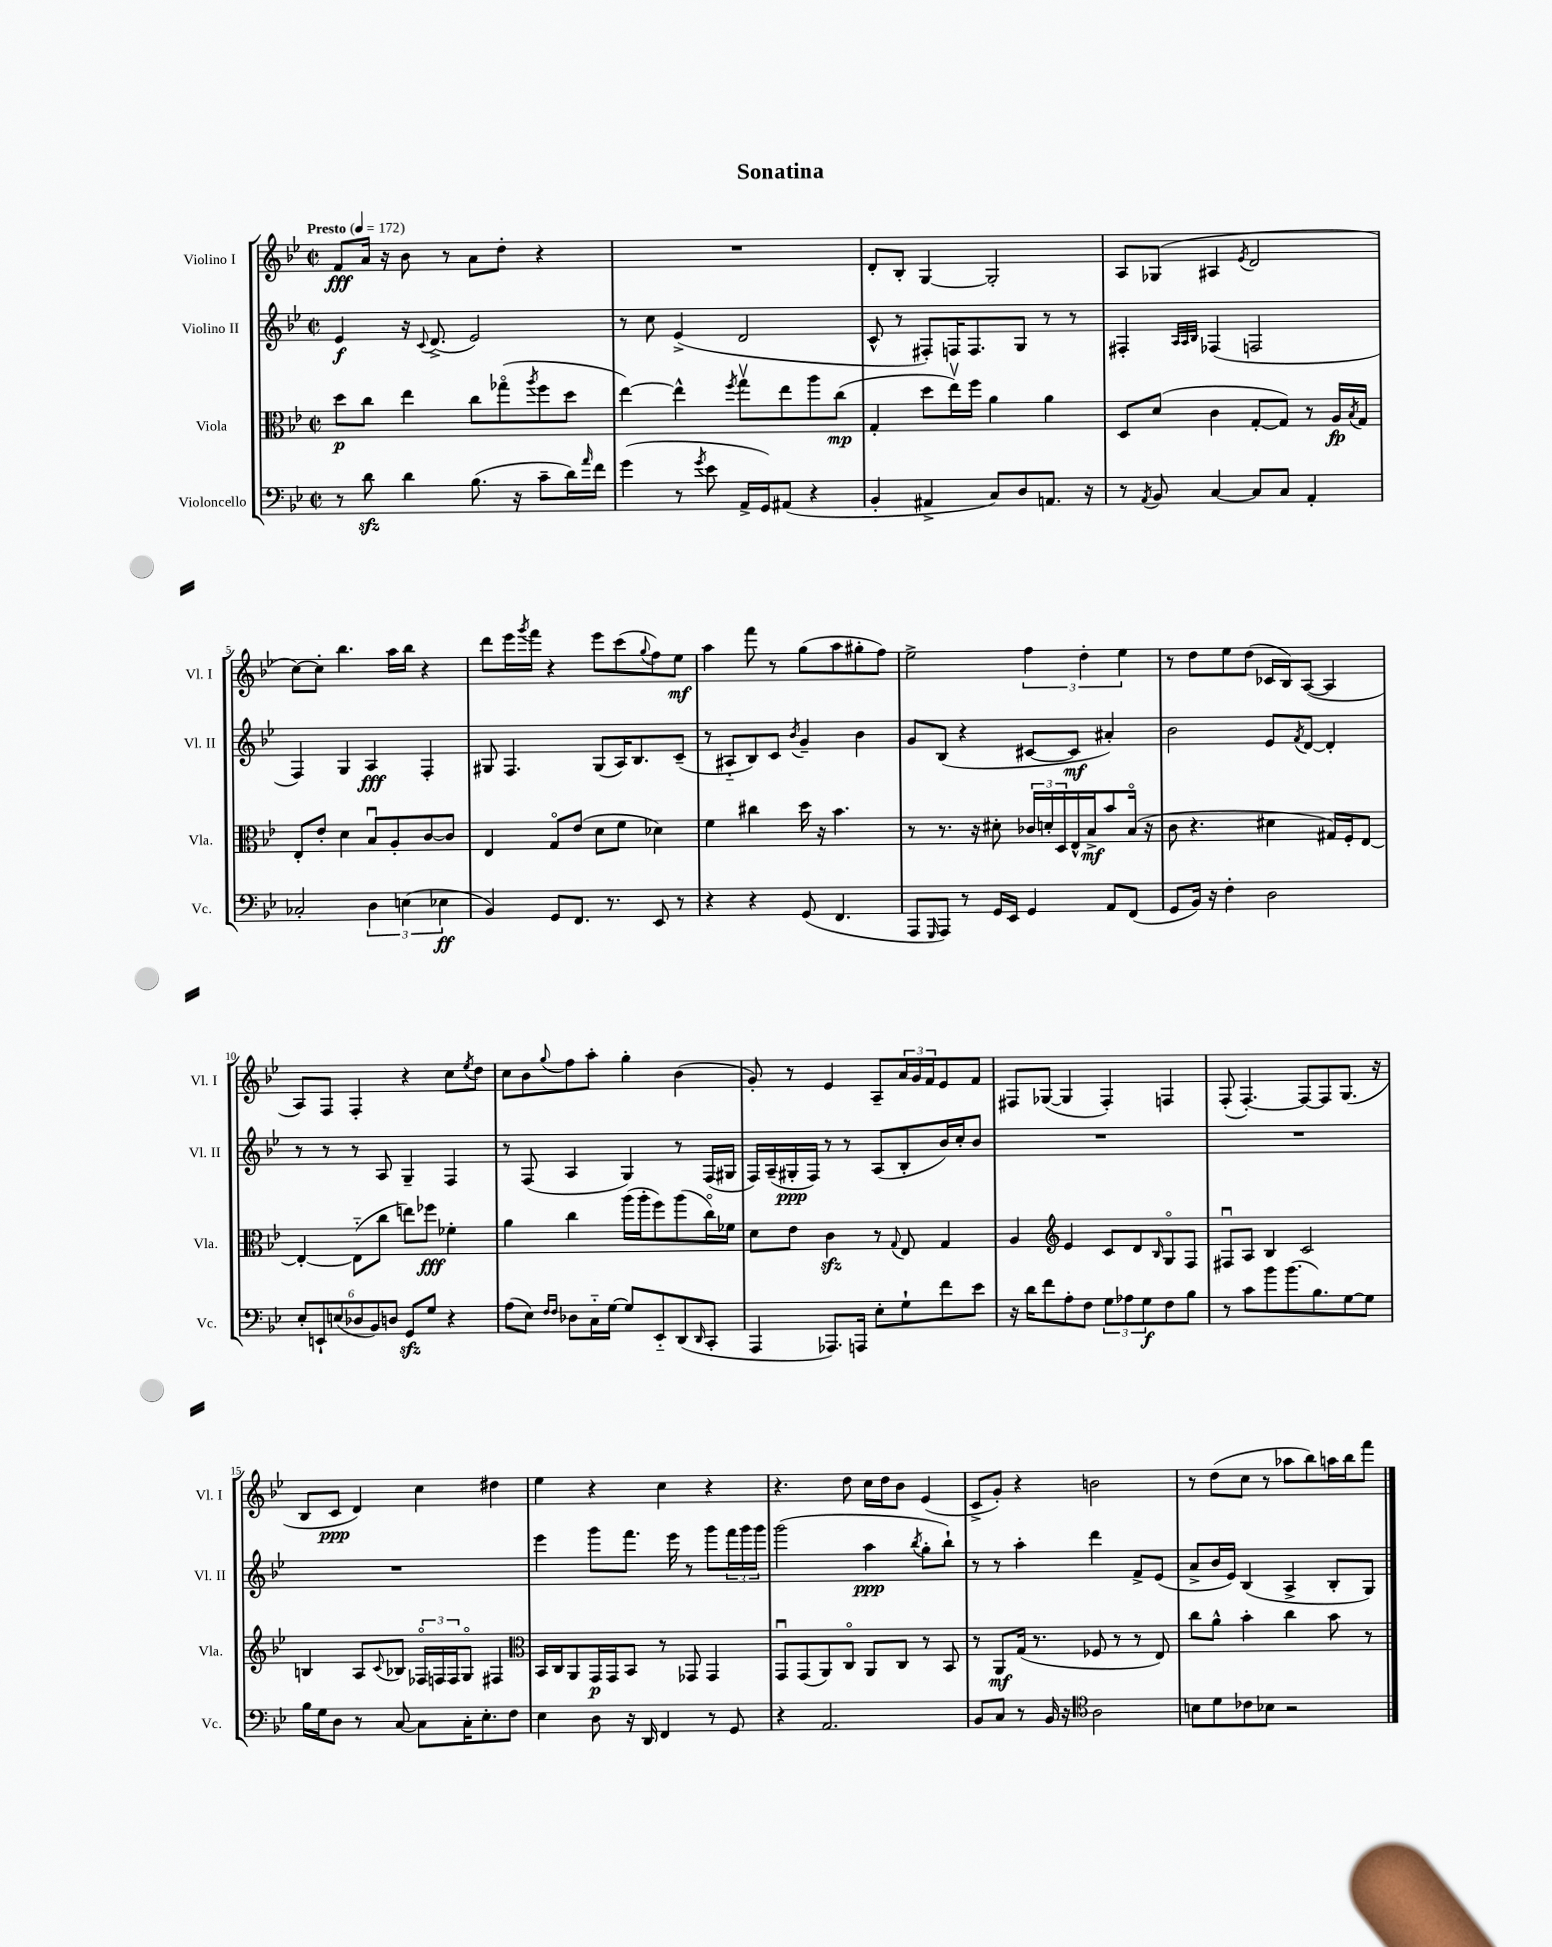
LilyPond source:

\header { title = "Sonatina" }
<<
\new StaffGroup <<
\new Staff = "s0" \with { instrumentName = "Violino I" shortInstrumentName = "Vl. I" } {
    \clef treble \key bes \major \defaultTimeSignature \time 2/2 \tempo "Presto" 4 = 172
    f'8\fff a'16 r16 bes'8 r8 a'8 d''8-. r4 |
    R1 |
    d'8-. bes8-. g4~ g2-. |
    a8 ges8( ais4 \acciaccatura { ees'8 } d'2 |
    c''8~) c''8-. bes''4. a''16 bes''16 r4 |
    d'''8 ees'''16 \acciaccatura { g'''8 } f'''16 r4 ees'''8 c'''8( \appoggiatura { g''8 } f''8) ees''8\mf |
    a''4 f'''8 r8 g''8( a''8 gis''8-. f''8) |
    ees''2-> \tuplet 3/2 { f''4 d''4-. ees''4 } |
    r8 d''8 ees''8 d''8( ces'16 bes16) a8~( a4 |
    a8) f8 f4-. r4 c''8 \acciaccatura { ees''8 } d''8 |
    c''8 bes'8 \appoggiatura { g''8 } f''8 a''8-. g''4-. bes'4( |
    g'8-.) r8 ees'4 a8-- \tuplet 3/2 { a'16 g'16 f'16 } ees'8 f'8 |
    fis8 ges8~( ges4 fis4-.) f4 |
    f8-.( f4.~-.) f8~ f8 g8.( r16 |
    bes8 c'8\ppp d'4) c''4 dis''4 |
    ees''4 r4 c''4 r4 |
    r4. d''8 c''16 d''16 bes'8 ees'4( |
    c'8-> g'8-.) r4 b'2 |
    r8 d''8( c''8 r8 aes''8 bes''8) a''16 bes''16 f'''8 \bar "|." |
}
\new Staff = "s1" \with { instrumentName = "Violino II" shortInstrumentName = "Vl. II" } {
    \clef treble \key bes \major \defaultTimeSignature \time 2/2
    ees'4\f r16 \appoggiatura { c'8 } d'8.->( ees'2) |
    r8 c''8 ees'4->( d'2 |
    c'8-^ r8 fis8-.) f16 f8. g8 r8 r8 |
    fis4-. \grace { a32 a32 bes32 } fes4( f2 |
    f4) g4 a4\fff f4-. |
    gis8 f4. gis8( a16) bes8. c'8--( |
    r8 ais8-_ bes8) c'8 \acciaccatura { bes'8 } g'4-- bes'4 |
    g'8 bes8( r4 cis'8~ cis'8\mf ais'4-.) |
    bes'2 ees'8 \acciaccatura { f'8 } d'8~ d'4-. |
    r8 r8 r8 a8 g4-- f4 |
    r8 f8( a4 g4) r8 f16( gis16 |
    f16) a16--( gis16-.\ppp f16) r8 r8 a8( bes8-. bes'16) c''16-. bes'8 |
    R1 |
    R1 |
    R1 |
    ees'''4 g'''8 f'''8. ees'''16 r8 g'''8 \tuplet 3/2 { f'''16 g'''16 g'''16 } |
    g'''2( a''4\ppp \acciaccatura { bes''8 } g''8-. bes''8-!) |
    r8 r8 a''4-. d'''4 f'8-> ees'8( |
    a'8-> bes'16 ees'16) bes4( a4-> bes8-. g8) \bar "|." |
}
\new Staff = "s2" \with { instrumentName = "Viola" shortInstrumentName = "Vla." } {
    \clef alto \key bes \major \defaultTimeSignature \time 2/2
    d''8\p c''8 ees''4 c''8 ges''8\flageolet( \acciaccatura { a''8 } f''8 d''8 |
    ees''4~) ees''4-^ \acciaccatura { f''8 } g''8\upbow ees''8 a''8 c''8\mp( |
    g4-. d''8 ees''16\upbow) f''16 a'4 a'4 |
    d8 d'8( c'4 g8~-. g8) r8 a16\fp \acciaccatura { bes8 } g16 |
    ees8-. ees'8-. d'4 bes8\downbow a8-. c'8~ c'8 |
    ees4 g8\flageolet ees'8( d'8 f'8 des'4) |
    f'4 cis''4 d''16 r16 bes'4. |
    r8 r8. r16 dis'8-. \tuplet 3/2 { ces'16 d'16-. d16 } ees16-^ bes16->\mf bes'8 bes16\flageolet( r16 |
    c'8 r4. dis'4 gis16) f16-. ees8~ |
    ees4~-. ees8-_( c''8 e''8) fes''8\fff fes'4-. |
    a'4 c''4 a''16( a''16-. f''8) a''8( c''16\flageolet) fes'16 |
    d'8 ees'8 c'4\sfz r8 \appoggiatura { g8 } ees8 g4 |
    a4 \clef treble ees'4 c'8 d'8 \grace { bes16 } g8\flageolet f8 |
    fis8\downbow a8 bes4 c'2 |
    b4 a8 \appoggiatura { c'8 } bes8 \tuplet 3/2 { fes16\flageolet f16 f16 } g8\flageolet fis4 |
    \clef alto bes,16 c16 a,8 g,16\p g,16 bes,8 r8 ges,8 ges,4 |
    g,8\downbow g,8( a,8) c8\flageolet a,8 c8 r8 bes,8 |
    r8 a,8\mf g16( r8. fes8 r8 r8 ees8) |
    c''8 a'8-^ bes'4-. c''4 bes'8 r8 \bar "|." |
}
\new Staff = "s3" \with { instrumentName = "Violoncello" shortInstrumentName = "Vc." } {
    \clef bass \key bes \major \defaultTimeSignature \time 2/2
    r8 d'8\sfz d'4 bes8.( r16 c'8-- d'16) \grace { a'16 } f'16 |
    g'4( r8 \acciaccatura { g'8 } ees'8 a,16-> g,16) ais,8( r4 |
    bes,4-. ais,4-> c8) d8 a,8. r16 |
    r8 \acciaccatura { a,8 } bes,8 c4~ c8 c8 a,4-. |
    ces2-. \tuplet 3/2 { d4 e4( ees4\ff } |
    bes,4) g,8 f,8. r8. ees,8 r8 |
    r4 r4 g,8( f,4. |
    a,,8 \grace { g,,16 } a,,8) r8 g,16 ees,16 g,4 a,8 f,8( |
    g,8 bes,16) r16 f4-. d2 |
    \tuplet 6/4 { ees8-. e,8-! e8( des8 bes,8) d8 } g,8\sfz g8 r4 |
    a8( ees8) \grace { f16 f16 } des8 c16-_ g16~ g8 ees,8-_ d,8( \grace { d,16 } c,8-. |
    a,,4 aes,,8.) a,,16 ees8-. g8-! f'8 ees'8 |
    r16 d'16 f'8 a8-. f8 \tuplet 3/2 { g8 aes8 g8\f } f8 bes8 |
    r8 c'8 bes'8 bes'8.( bes8.) g8~ g8 |
    bes16 g16 d8 r8 c8~ c8 c16-. ees8.-. f8 |
    ees4 d8 r16 d,16 f,4 r8 g,8 |
    r4 a,2. |
    bes,8 c8 r8 bes,16 r16 \clef tenor a2 |
    b8 d'8 ces'8 bes8 r2 \bar "|." |
}
>>
>>
